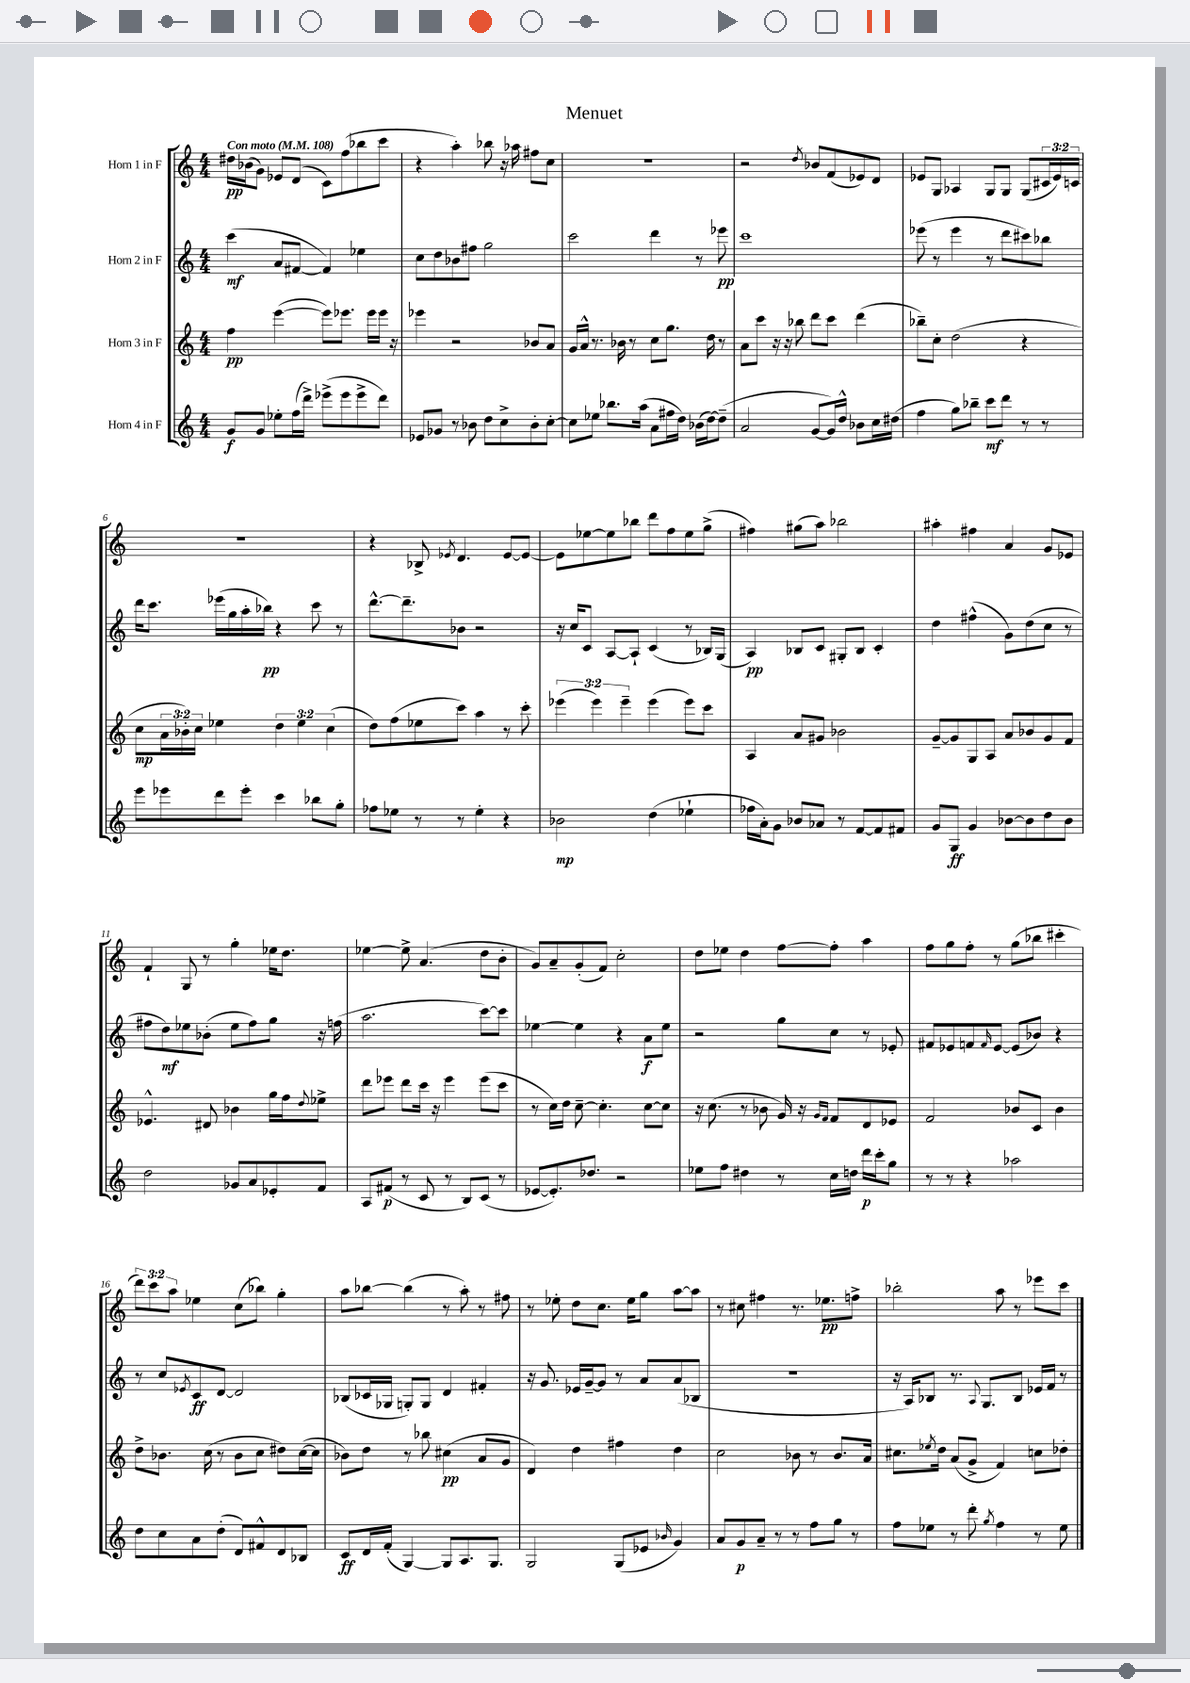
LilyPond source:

\header { title = "Menuet" }
<<
\new StaffGroup <<
\new Staff = "s0" \with { instrumentName = "Horn 1 in F" } {
    \clef treble \key c \major \numericTimeSignature \time 4/4 \override Staff.TupletNumber.text = #tuplet-number::calc-fraction-text \tempo "Con moto" 4 = 108
    dis''16\pp bes'16( g'8) ees'8 d'8( c'8) f''8( bes''8 c'''8 |
    r4 a''4-.) bes''8 r16 aes''16 fis''8 c''8 |
    R1 |
    r2 \acciaccatura { d''8 } bes'8 f'8( ees'8) d'8 |
    ees'8 g8 aes4 g8 g8 g8( \tuplet 3/2 { cis'16 ees'16) c'16 } |
    R1 |
    r4 bes8-> \acciaccatura { ees'8 } d'4. ees'8~ ees'8~ |
    ees'8 ees''8~ ees''8 bes''8 d'''8 f''8 ees''8 g''8->( |
    fis''4) gis''8( a''8) bes''2 |
    ais''4-. fis''4 a'4 g'8 ees'8 |
    f'4-! g8 r8 g''4-. ees''16 d''8. |
    ees''4~ ees''8-> a'4.( d''8 b'8-. |
    g'8) a'8-- g'8-.( f'8) c''2-. |
    d''8 ees''8 d''4 f''8~ f''8-. a''4 |
    f''8 g''8 f''8-. r8 g''8( bes''8 cis'''4-. |
    \tuplet 3/2 { d'''8) c'''8 a''8 } ees''4 c''8( bes''8) g''4-. |
    a''8 bes''8~ bes''4( r8 a''8-.) r8 fis''8 |
    r8 ees''8-. d''8 c''8. ees''16 g''8 a''8~ a''8 |
    r8 cis''8 fis''4 r8. ees''8.\pp f''8-> |
    bes''2-. a''8 r8 ees'''8 c'''8 \bar "|." |
}
\new Staff = "s1" \with { instrumentName = "Horn 2 in F" } {
    \clef treble \key c \major \numericTimeSignature \time 4/4
    c'''4\mf( a'8 fis'8~ fis'4) ees''4 |
    c''8 d''8 bes'8 fis''8 g''2 |
    c'''2 d'''4 r8 ees'''8\pp |
    c'''1 |
    ees'''8( r8 ees'''4 r8 d'''8 cis'''8) bes''8 |
    d'''16 c'''8. ees'''16( g''16 a''16-. bes''16\pp) r4 c'''8 r8 |
    d'''8.~-^ d'''8.-- bes'8 r2 |
    r16 c''16 c'8 a8~ a8-! c'4( r8 bes16) g16( |
    a4\pp) bes8 c'8 gis8-. bes8 c'4-. |
    d''4 fis''4-^( g'8) d''8( c''8 r8 |
    fis''8 d''8\mf) ees''8 bes'8-.( ees''8 fis''8) g''8 r16 f''16( |
    a''2. c'''8~) c'''8 |
    ees''4~ ees''4 r4 a'8\f ees''8 |
    r2 g''8 c''8 r8 ees'8-. |
    fis'8 ees'8 f'8 \grace { f'16 } ees'8~ ees'8( bes'8) r4 |
    r8 c''8 \acciaccatura { ees'8 } c'8\ff d'8~ d'2 |
    bes8( ces'16 ges16 g8-.) g8 d'4 fis'4-. |
    r16 g'8. ees'16 g'16~-- g'8 r8 a'8 a'8( bes8 |
    R1 |
    r16 a16) bes8 r8. \appoggiatura { a8 } g8. bes8 ees'16 f'16 r8 \bar "|." |
}
\new Staff = "s2" \with { instrumentName = "Horn 3 in F" } {
    \clef treble \key c \major \numericTimeSignature \time 4/4 \override Staff.TupletNumber.text = #tuplet-number::calc-fraction-text
    f''4\pp e'''4~( e'''8) ees'''8. ees'''16 ees'''16 r16 |
    ees'''4 r2 bes'8 a'8 |
    g'16 a'16-^ r8. bes'16 r8 c''8 g''8. d''16 r8 |
    a'8 c'''8 r16 r16 bes''8 d'''8 c'''8 d'''4( |
    bes''8--) c''8-. d''2( r4 |
    c''8\mp \tuplet 3/2 { a'16 bes'16-.) c''16 } ees''4 \tuplet 3/2 { d''4 ees''4 c''4( } |
    d''8) f''8( ees''8 c'''8) a''4 r8 c'''8-. |
    \tuplet 3/2 { ees'''4( ees'''4) ees'''4-- } ees'''4( ees'''8) c'''8 |
    a4 a'8 gis'8 bes'2 |
    g'8~-- g'8 g8 a8 a'8 bes'8 g'8 f'8 |
    ees'4.-^ dis'8 bes'4 g''16 f''16 \appoggiatura { d''8 } ees''8-> |
    d'''8 ees'''8 d'''8 c'''16 r16 ees'''4 ees'''8( c'''8 |
    r8 c''16) d''16 c''8~-- c''4.-. c''8~ c''8 |
    r16 c''8.( r8 bes'8 g'16) r16 \grace { g'16 f'16 } f'8 d'8 ees'8 |
    f'2 bes'8 c'8 bes'4 |
    d''8-> bes'8. c''16( r8 bes'8 c''8 dis''8) c''16~( c''16 |
    bes'8) d''8 r8 bes''8 cis''4\pp( a'8 g'8 |
    d'4) d''4 fis''4 d''4 |
    c''2 bes'8 r8 bes'8. a'16 |
    cis''8. \acciaccatura { ees''8 } d''16 a'8( g'8-> f'4) c''8 des''8-. \bar "|." |
}
\new Staff = "s3" \with { instrumentName = "Horn 4 in F" } {
    \clef treble \key c \major \numericTimeSignature \time 4/4
    g'8\f g'8 ees''8-. f''16( d'''16->) ees'''8->( ees'''8 ees'''8-> d'''8) |
    ees'8 ges'8 r8 bes'8 d''8 c''8-> bes'8-. c''8~-. |
    c''8 ees''8 bes''8. a''16( a'8 fis''16 d''16) bes'16( d''16~) d''8--( |
    a'2 g'8~ g'16) d''16-^ bes'8 c''16 dis''16( |
    f''4 g''8) bes''8-- c'''8\mf d'''8 r8 r8 |
    e'''8 ees'''8 d'''8 ees'''8-. c'''4 bes''8 g''8-. |
    fes''8 ees''8 r8 r8 ees''4-. r4 |
    bes'2\mp d''4( ees''4-! |
    fes''16 a'16-.) g'8 bes'8 aes'8 r8 f'8~ f'8 fis'8 |
    g'8 g8\ff g'4 bes'8~ bes'8 d''8 bes'8 |
    d''2 ges'8 a'8 ees'8-. f'8 |
    a8 fis'8\p( r8 c'8 r8 b8) c'8( r8 |
    ees'8~ ees'8.-.) des''8. r2 |
    ees''8 f''8 dis''4 r8 c''16 d''16 d'''16\p c'''16-. g''8 |
    r8 r8 r4 aes''2 |
    d''8 c''8 a'8 d''8-.( d'8) fis'8-^ d'8 bes8 |
    c'8\ff d'16 f'16-.( g4~) g8 a8. g8. |
    g2 g8( ees'8 \grace { bes'16 } g'4) |
    a'8 g'8\p a'8-- r8 r8 f''8 g''8 r8 |
    f''8 ees''8 r8 d'''8-. \acciaccatura { g''8 } f''4 r8 ees''8 \bar "|." |
}
>>
>>
